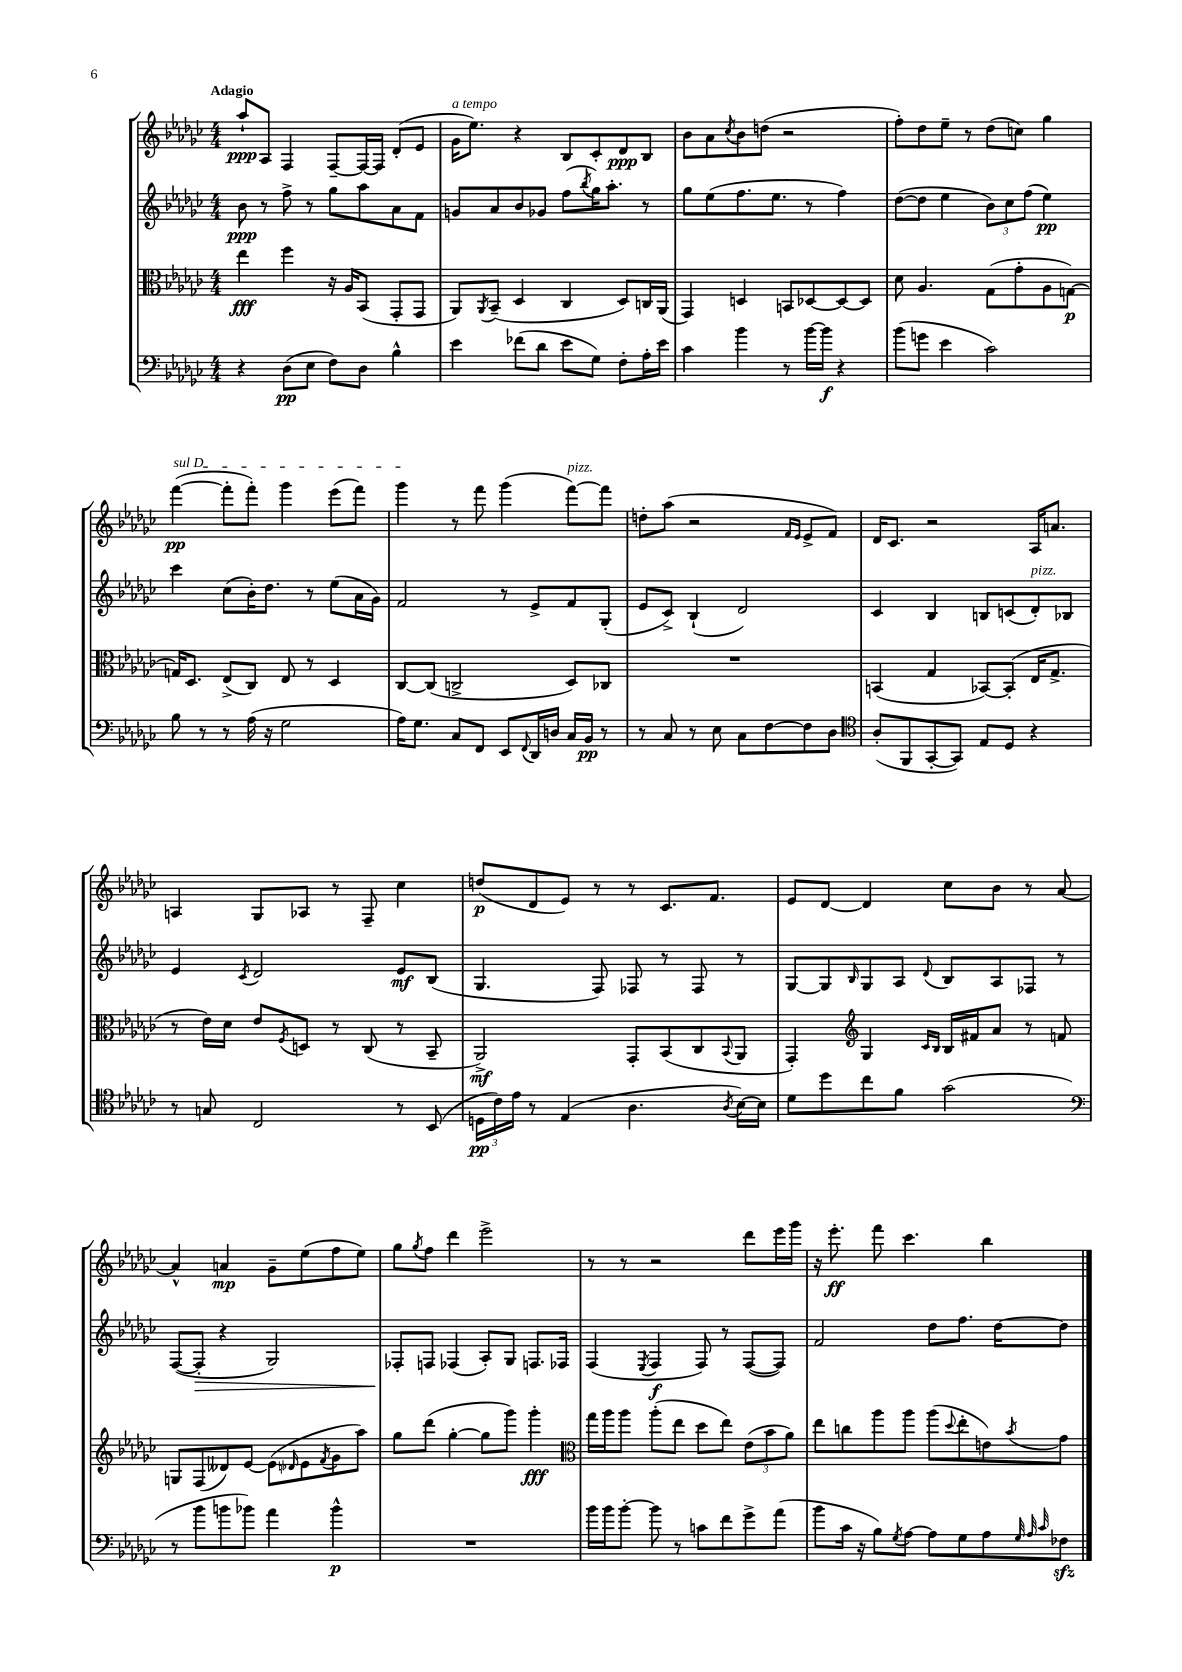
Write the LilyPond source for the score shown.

<<
\new StaffGroup <<
\new Staff = "s0" {
    \clef treble \key ges \major \numericTimeSignature \time 4/4 \tempo "Adagio"
    aes''8-!\ppp aes8 f4 f8~-- f16~ f16 des'8-.( ees'8 |
    ges'16^\markup { \italic "a tempo" } ees''8.) r4 bes8 ces'8-. des'8\ppp bes8 |
    bes'8 aes'8 \acciaccatura { ces''8 } bes'8 d''8( r2 |
    f''8-.) des''8 ees''8-- r8 des''8( c''8) ges''4 |
    \once \override TextSpanner.bound-details.left.text = \markup { \italic "sul D" } f'''4~\pp\startTextSpan( f'''8-. f'''8-.) ges'''4 ees'''8( f'''8) |
    ges'''4\stopTextSpan r8 f'''8 ges'''4( f'''8~^\markup { \italic "pizz." }) f'''8 |
    d''8-. aes''8( r2 \grace { f'16 ees'16 } ees'8-> f'8) |
    des'16 ces'8. r2 aes16 a'8. |
    a4 ges8 aes8 r8 f8-- ces''4 |
    d''8\p( des'8 ees'8) r8 r8 ces'8. f'8. |
    ees'8 des'8~ des'4 ces''8 bes'8 r8 aes'8~ |
    aes'4-^ a'4\mp ges'8-- ees''8( f''8 ees''8) |
    ges''8 \acciaccatura { ges''8 } f''8 des'''4 ees'''2-> |
    r8 r8 r2 des'''8 ees'''16 ges'''16 |
    r16 ees'''8.-.\ff f'''8 ces'''4. bes''4 \bar "|." |
}
\new Staff = "s1" {
    \clef treble \key ges \major \numericTimeSignature \time 4/4
    bes'8\ppp r8 f''8-> r8 ges''8 aes''8 aes'8 f'8 |
    g'8 aes'8 bes'8 ges'8 f''8( \acciaccatura { bes''8 } ges''16) aes''8.-. r8 |
    ges''8 ees''8( f''8. ees''8. r8 f''4) |
    des''8~( des''8 ees''4 \tuplet 3/2 { bes'8) ces''8 f''8( } ees''4\pp) |
    ces'''4 ces''8( bes'16-.) des''8. r8 ees''8( aes'16 ges'16) |
    f'2 r8 ees'8-> f'8 ges8-.( |
    ees'8 ces'8->) bes4-!( des'2) |
    ces'4 bes4 b8 c'8( des'8-.^\markup { \italic "pizz." }) bes8 |
    ees'4 \acciaccatura { ces'8 } des'2 ees'8\mf bes8( |
    ges4. f8) fes8 r8 fes8 r8 |
    ges8~ ges8 \grace { bes16 } ges8 aes8 \appoggiatura { des'8 } bes8 aes8 fes8 r8 |
    f8~( f8-.\> r4 ges2) |
    fes8-.\! f8 fes4( aes8-.) ges8 f8. fes16 |
    f4( \acciaccatura { ees8 } f4\f f8) r8 f8~( f8) |
    f'2 des''8 f''8. des''16~ des''8 \bar "|." |
}
\new Staff = "s2" {
    \clef alto \key ges \major \numericTimeSignature \time 4/4
    ees''4\fff f''4 r16 aes16 bes,8( ges,8-. ges,8 |
    aes,8) \acciaccatura { aes,8 } bes,8--( des4 ces4 des8) c16 aes,16( |
    ges,4) d4 b,8 des8~ des8~ des8 |
    des'8 aes4. ges8( ges'8-. aes8 g8~\p) |
    g16 des8. ees8->( ces8) ees8 r8 des4 |
    ces8~ ces8( c2-> des8) ces8 |
    R1 |
    b,4( ges4 bes,8~) bes,8-.( ees16 ges8.-> |
    r8 ees'16) des'16 ees'8 \acciaccatura { f8 } d8 r8 ces8( r8 bes,8-- |
    aes,2->\mf) ges,8-. bes,8( ces8 \appoggiatura { bes,8 } aes,8 |
    ges,4-.) \clef treble ges4 \grace { ces'16 bes16 } bes16 fis'16 aes'8 r8 f'8 |
    g8 f8( deses'8) ees'8~ ees'8( \grace { des'16 } ees'8 \acciaccatura { f'8 } ges'8 aes''8) |
    ges''8 des'''8( ges''4~-. ges''8 ges'''8) ges'''4-.\fff |
    \clef alto ges''16 aes''16 aes''8 aes''8-.( ees''8 des''8 ees''8) \tuplet 3/2 { ees'8( bes'8 aes'8) } |
    ees''8 c''8 aes''8 aes''8 aes''8( \appoggiatura { des''8 } ees''8-. e'8) \acciaccatura { bes'8 } ges'8 \bar "|." |
}
\new Staff = "s3" {
    \clef bass \key ges \major \numericTimeSignature \time 4/4
    r4 des8\pp( ees8 f8) des8 bes4-^ |
    ees'4 fes'8( des'8 ees'8 ges8) f8-. aes16-. ees'16 |
    ces'4 bes'4 r8 bes'16~ bes'16\f r4 |
    bes'8( g'8 ees'4 ces'2) |
    bes8 r8 r8 aes16( r16 ges2 |
    aes16) ges8. ces8 f,8 ees,8 \appoggiatura { f,8 } des,16 d16 ces16 bes,16\pp r8 |
    r8 ces8 r8 ees8 ces8 f8~ f8 des8 |
    \clef tenor aes8-.( f,8 ges,8~-. ges,8) ees8 des8 r4 |
    r8 g8 ces2 r8 bes,8( |
    \tuplet 3/2 { d16\pp ces'16) ees'16 } r8 ees4( aes4. \acciaccatura { aes8 } bes16~) bes16 |
    des'8 des''8 ces''8 f'8 ges'2( |
    \clef bass r8 bes'8 b'8 bes'8) aes'4 bes'4-^\p |
    R1 |
    bes'16 bes'16 bes'8~-. bes'8 r8 c'8 f'8 ges'8-> aes'8( |
    bes'8 ces'16 r16 bes8) \acciaccatura { ges8 } aes8~ aes8 ges8 aes8 \grace { ges32 aes32 ces'32 } fes8\sfz \bar "|." |
}
>>
>>
\layout { \context { \Score \remove "Bar_number_engraver" } }
